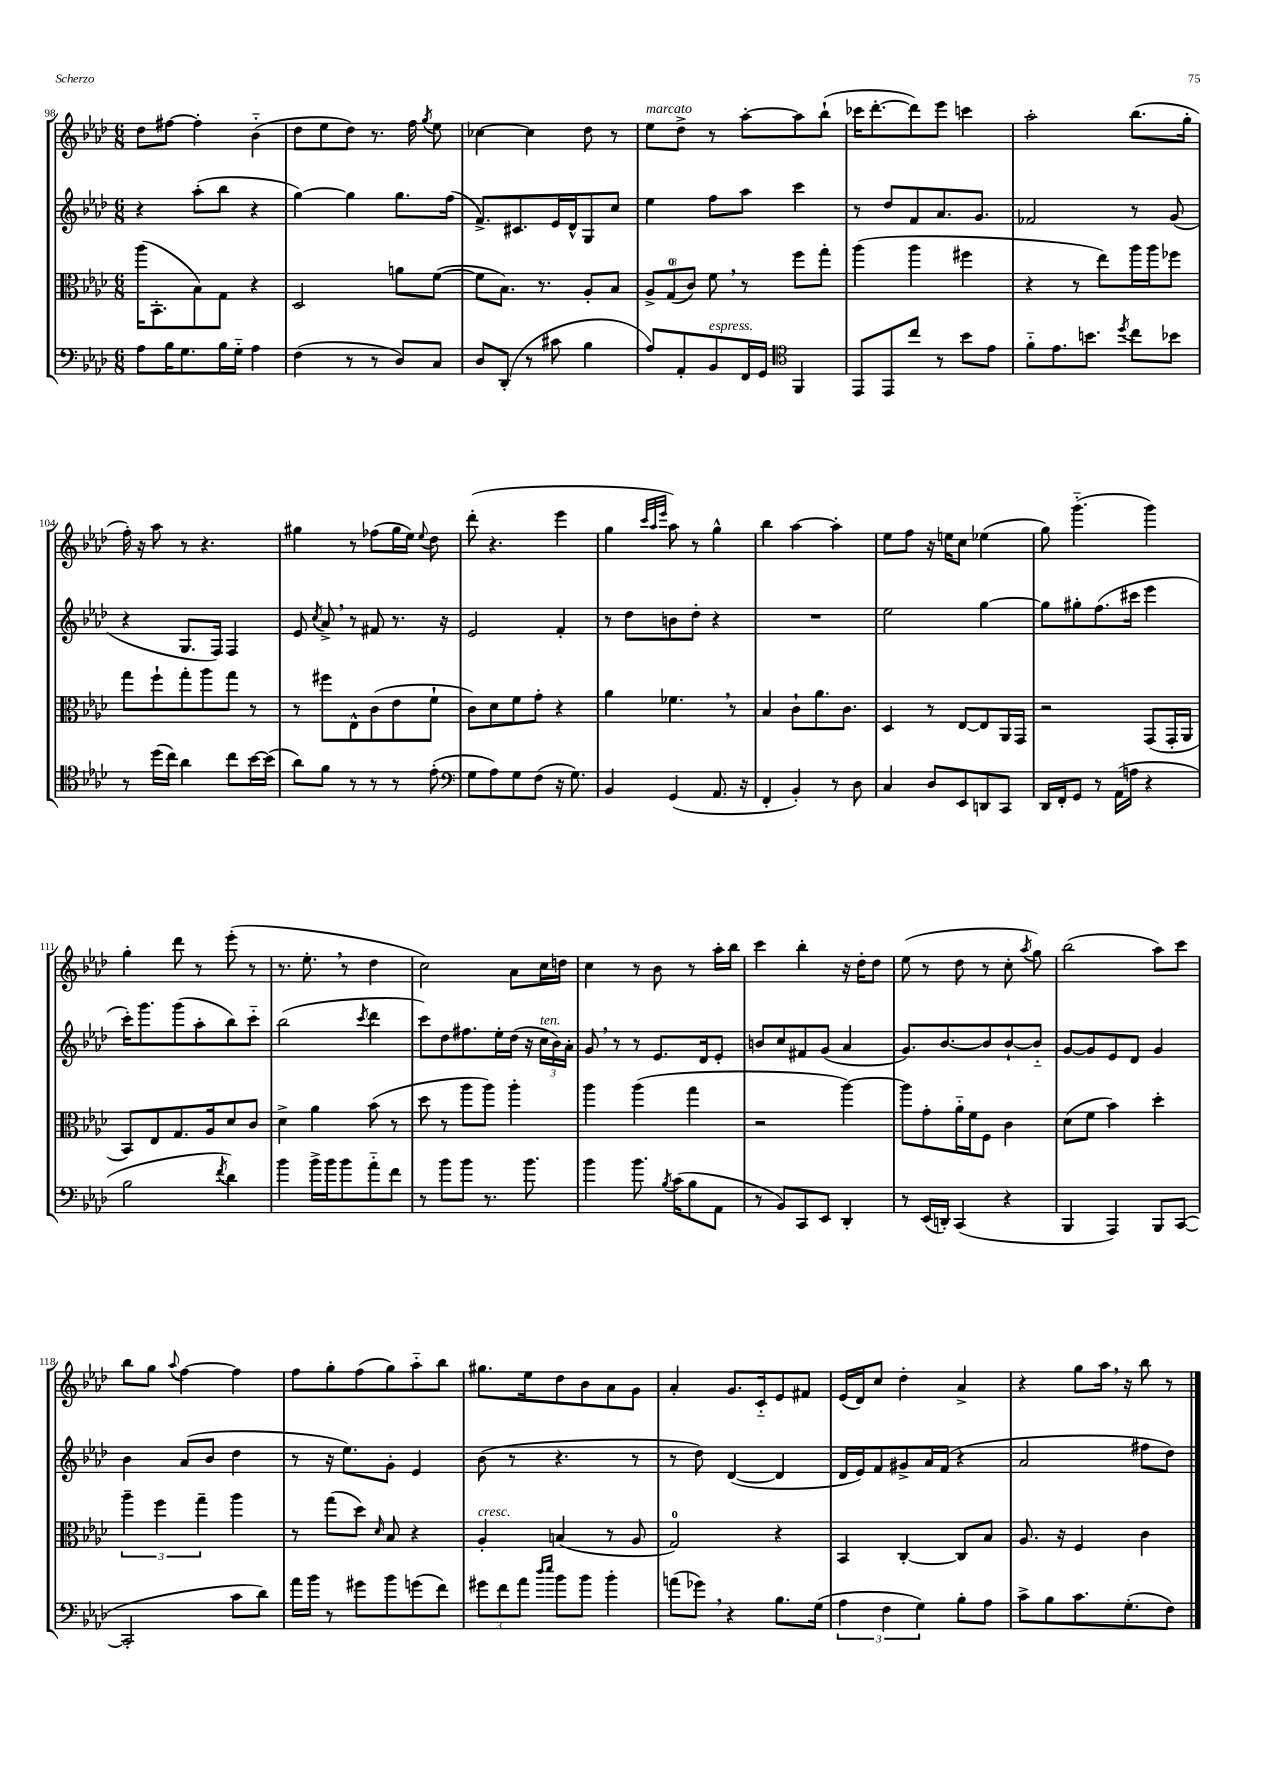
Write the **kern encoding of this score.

**kern	**kern	**kern	**kern
*staff4	*staff3	*staff2	*staff1
*clefF4	*clefC3	*clefG2	*clefG2
*k[b-e-a-d-]	*k[b-e-a-d-]	*k[b-e-a-d-]	*k[b-e-a-d-]
*M6/8	*M6/8	*M6/8	*M6/8
8A-	(16aa-	4r	8dd-
.	8.BB-'	.	.
16B-	.	.	[8ff#
8.G	.	.	.
.	8B-)	(8aa-'	4ff#']
16B-	8G	8bb-	.
16G'~	.	.	.
4A-	4r	4r	(4b-'~
=	=	=	=
(4F	2D-	[4gg)	8dd-
.	.	.	8ee-
8r	.	4gg]	8dd-)
8r	.	.	8.r
8D-)	8a	8.gg	.
.	.	.	16ff
.	.	.	8qgg
8C	([8f	.	8ee-
.	.	(16ff	.
=	=	=	=
8D-	8f]	8.f^)	[4cc-
(8DD-'	8.B-)	.	.
.	.	8.c#	.
8r	.	.	4cc-]
.	8.r	.	.
8c#	.	16e-	.
.	.	16d-^^	.
4B-	8A-'	8G	8dd-
.	8B-	8cc	8r
=	=	=	=
8A-)	12A-^	4ee-	8ee-
.	(12G	.	.
8AA-'	.	.	8dd-^
.	12c)	.	.
8BB-	8f	8ff	8r
16FF	8r	8aa-	[8aa-'
16GG	.	.	.
*clefC4	*	*	*
4FF	8ff	4ccc	8aa-]
.	8gg'	.	(8bb-`
=	=	=	=
8EE-	(4aa-	8r	16ccc-
.	.	.	[8.ddd-'
8EE-	.	8dd-	.
8cc	4aa-	8f	8ddd-])
8r	.	8.a-	8eee-
8b-	4ff#	.	4ccc
.	.	8.g	.
8e-	.	.	.
=	=	=	=
8f'~	4r	2f-	2aa-'
8.e-	.	.	.
.	8r	.	.
8.b	.	.	.
.	8ee-)	.	.
8qdd-	.	.	.
8cc	16aa-	8r	(8.bb-
.	16aa-	.	.
8b-	8ff-	(8g	.
.	.	.	16gg'
=	=	=	=
8r	8gg	4r	16ff')
.	.	.	16r
(16dd-	8ff`	.	8aa-
16cc)	.	.	.
4a-	8gg'	8.G	8r
.	8aa-	.	4.r
.	.	16F)	.
8cc	8gg	4F	.
[16b-	8r	.	.
(16b-]	.	.	.
=	=	=	=
8a-)	8r	8e-	4gg#
.	.	8qcc	.
8f	8ff#	8a-^	.
8r	8E-^^	8r	8r
8r	(8c	8f#	(8ff-
8r	8e-	8.r	16gg#
.	.	.	16ee-)
.	.	.	8qqee-
(8e-'	8f`	.	8dd-
.	.	16r	.
=	=	=	=
*clefF4	*	*	*
8G	8c)	2e-	(8ddd-'
8A-)	8d-	.	4.r
8G	8f	.	.
(8F	8g'	.	.
16r	4r	4f'	4eee-
8.G)	.	.	.
=	=	=	=
4BB-	4a-	8r	4gg
.	.	8dd-	.
.	.	.	32qqccc
.	.	.	32qqaa-
.	.	.	32qqeee-
(4GG	4.f-	8b	8aa-)
.	.	8dd-'	8r
8.AA-	.	4r	4gg^^
.	8r	.	.
16r	.	.	.
=	=	=	=
4FF'	4B-	2.r	4bb-
4BB-')	8c`	.	[4aa-
.	8.a-	.	.
8r	.	.	4aa-']
.	8.c	.	.
8D-	.	.	.
=	=	=	=
4C	4D-	2ee-	8ee-
.	.	.	8ff
8D-	8r	.	16r
.	.	.	16ee
8EE-	[8E-	.	8cc
8DD	8E-]	[4gg	(4ee-
8CC	16AA-	.	.
.	16GG	.	.
=	=	=	=
16DD-	2r	8gg]	8gg)
16FF'	.	.	.
8GG	.	8gg#'	(4.ggg'~
8r	.	(8.ff	.
(16AA-	.	.	.
16A	.	16ccc#	.
4r	(8GG	4eee-	4ggg)
.	16GG'	.	.
.	16AA-	.	.
=	=	=	=
2B-	8BB-)	16ccc')	4gg'
.	.	8.ggg	.
.	8E-	.	.
.	8.G	(8ggg	8ddd-
.	.	8aa-'	8r
.	16A-	.	.
8qf	.	.	.
4d-)	8d-	8bb-)	(8eee-'
.	8c	8ccc'~	8r
=	=	=	=
4b-	4d-^	(2bb-	8.r
.	.	.	8.ee-'
16b-^	4a-	.	.
16b-	.	.	.
8b-	.	.	8r
.	.	8qccc	.
8a-'~	(8b-	4ddd-	4dd-
8f	8r	.	.
=	=	=	=
8r	8dd-	8ccc)	2cc)
8b-	8r	8dd-	.
8b-	8aa-	8.ff#	.
8.r	8aa-)	.	.
.	.	16ee-'	.
.	4aa-'	(16dd-	8a-
8.b-	.	16r	.
.	.	24cc	16cc
.	.	24b-)	.
.	.	.	16dd
.	.	24a-'	.
=	=	=	=
4b-	4aa-	8g	4cc
.	.	8r	.
8.b-	(4aa-	8r	8r
.	.	8.e-	8b-
8qB-	.	.	.
(16c	.	.	.
8B-	4gg	.	8r
.	.	16d-	.
8AA-	.	8e-'	16aa-'
.	.	.	16bb-
=	=	=	=
8r	2r	8b	4ccc
8BB-)	.	8cc	.
8CC	.	8f#	4bb-'
8EE-	.	(8g	.
4DD-'	[4aa-)	4a-	16r
.	.	.	16dd-'
.	.	.	8dd-
=	=	=	=
8r	8aa-]	8.g)	(8ee-
(16EE-	8g'	.	8r
16DD')	.	[8.b-	.
(4CC	16a-'~	.	8dd-
.	16f	.	.
.	8F	8b-]	8r
4r	4c	[8b-`	8cc'
.	.	.	8qaa-
.	.	8b-'~]	8gg)
=	=	=	=
4BBB-	(8d-	[8g	(2bb-
.	8f	8g]	.
4AAA-)	4b-)	8e-	.
.	.	8d-	.
8BBB-	4dd-'	4g	8aa-)
([8CC	.	.	8ccc
=	=	=	=
2CC']	6aa-~	4b-	8bb-
.	.	.	8gg
.	6ff	.	.
.	.	.	8qqaa-
.	.	(8a-	[4ff
.	6gg~	.	.
.	.	8b-	.
8c	4aa-	4dd-	4ff]
8d-)	.	.	.
=	=	=	=
16a-	8r	8r	8ff
16b-	.	.	.
8r	(8gg	16r	8gg'
.	.	8.ee-)	.
8g#	8dd-)	.	(8ff
.	16qqd-	.	.
8b-	8B-	8g'	8gg)
(8g	4r	4e-	8aa-'~
8f)	.	.	8bb-
=	=	=	=
12g#	4A-'	(8b-	8.gg#
12f	.	.	.
.	.	8r	.
12a-	.	.	.
.	.	.	16ee-
16qqdd-	.	.	.
16qqee-	.	.	.
8b-	(4B	4.r	8dd-
8b-	.	.	8b-
4b-'	8r	.	8a-
.	8A-	8r	8g
=	=	=	=
(8a	2G)	8r	4a-'
8g-)	.	8dd-)	.
4r	.	([4d-	8.g
.	.	.	16c'~
8.B-	4r	4d-]	8e-
.	.	.	8f#
(16G	.	.	.
=	=	=	=
6A-	4BB-	16d-	(16e-
.	.	16e-)	16d-)
.	.	8f	8cc
6F	.	.	.
.	[4C'	8g#^	4dd-'
6G)	.	.	.
.	.	16a-	.
.	.	(16f	.
8B-'	8C]	4r	4a-^
8A-	8B-	.	.
=	=	=	=
8c^	8.A-	2a-	4r
8B-	.	.	.
.	16r	.	.
8.c	4F	.	8gg
.	.	.	16aa-
(8.G'	.	.	16r
.	4c	8ff#	8bb-
8F)	.	8dd-)	8r
==	==	==	==
*-	*-	*-	*-
